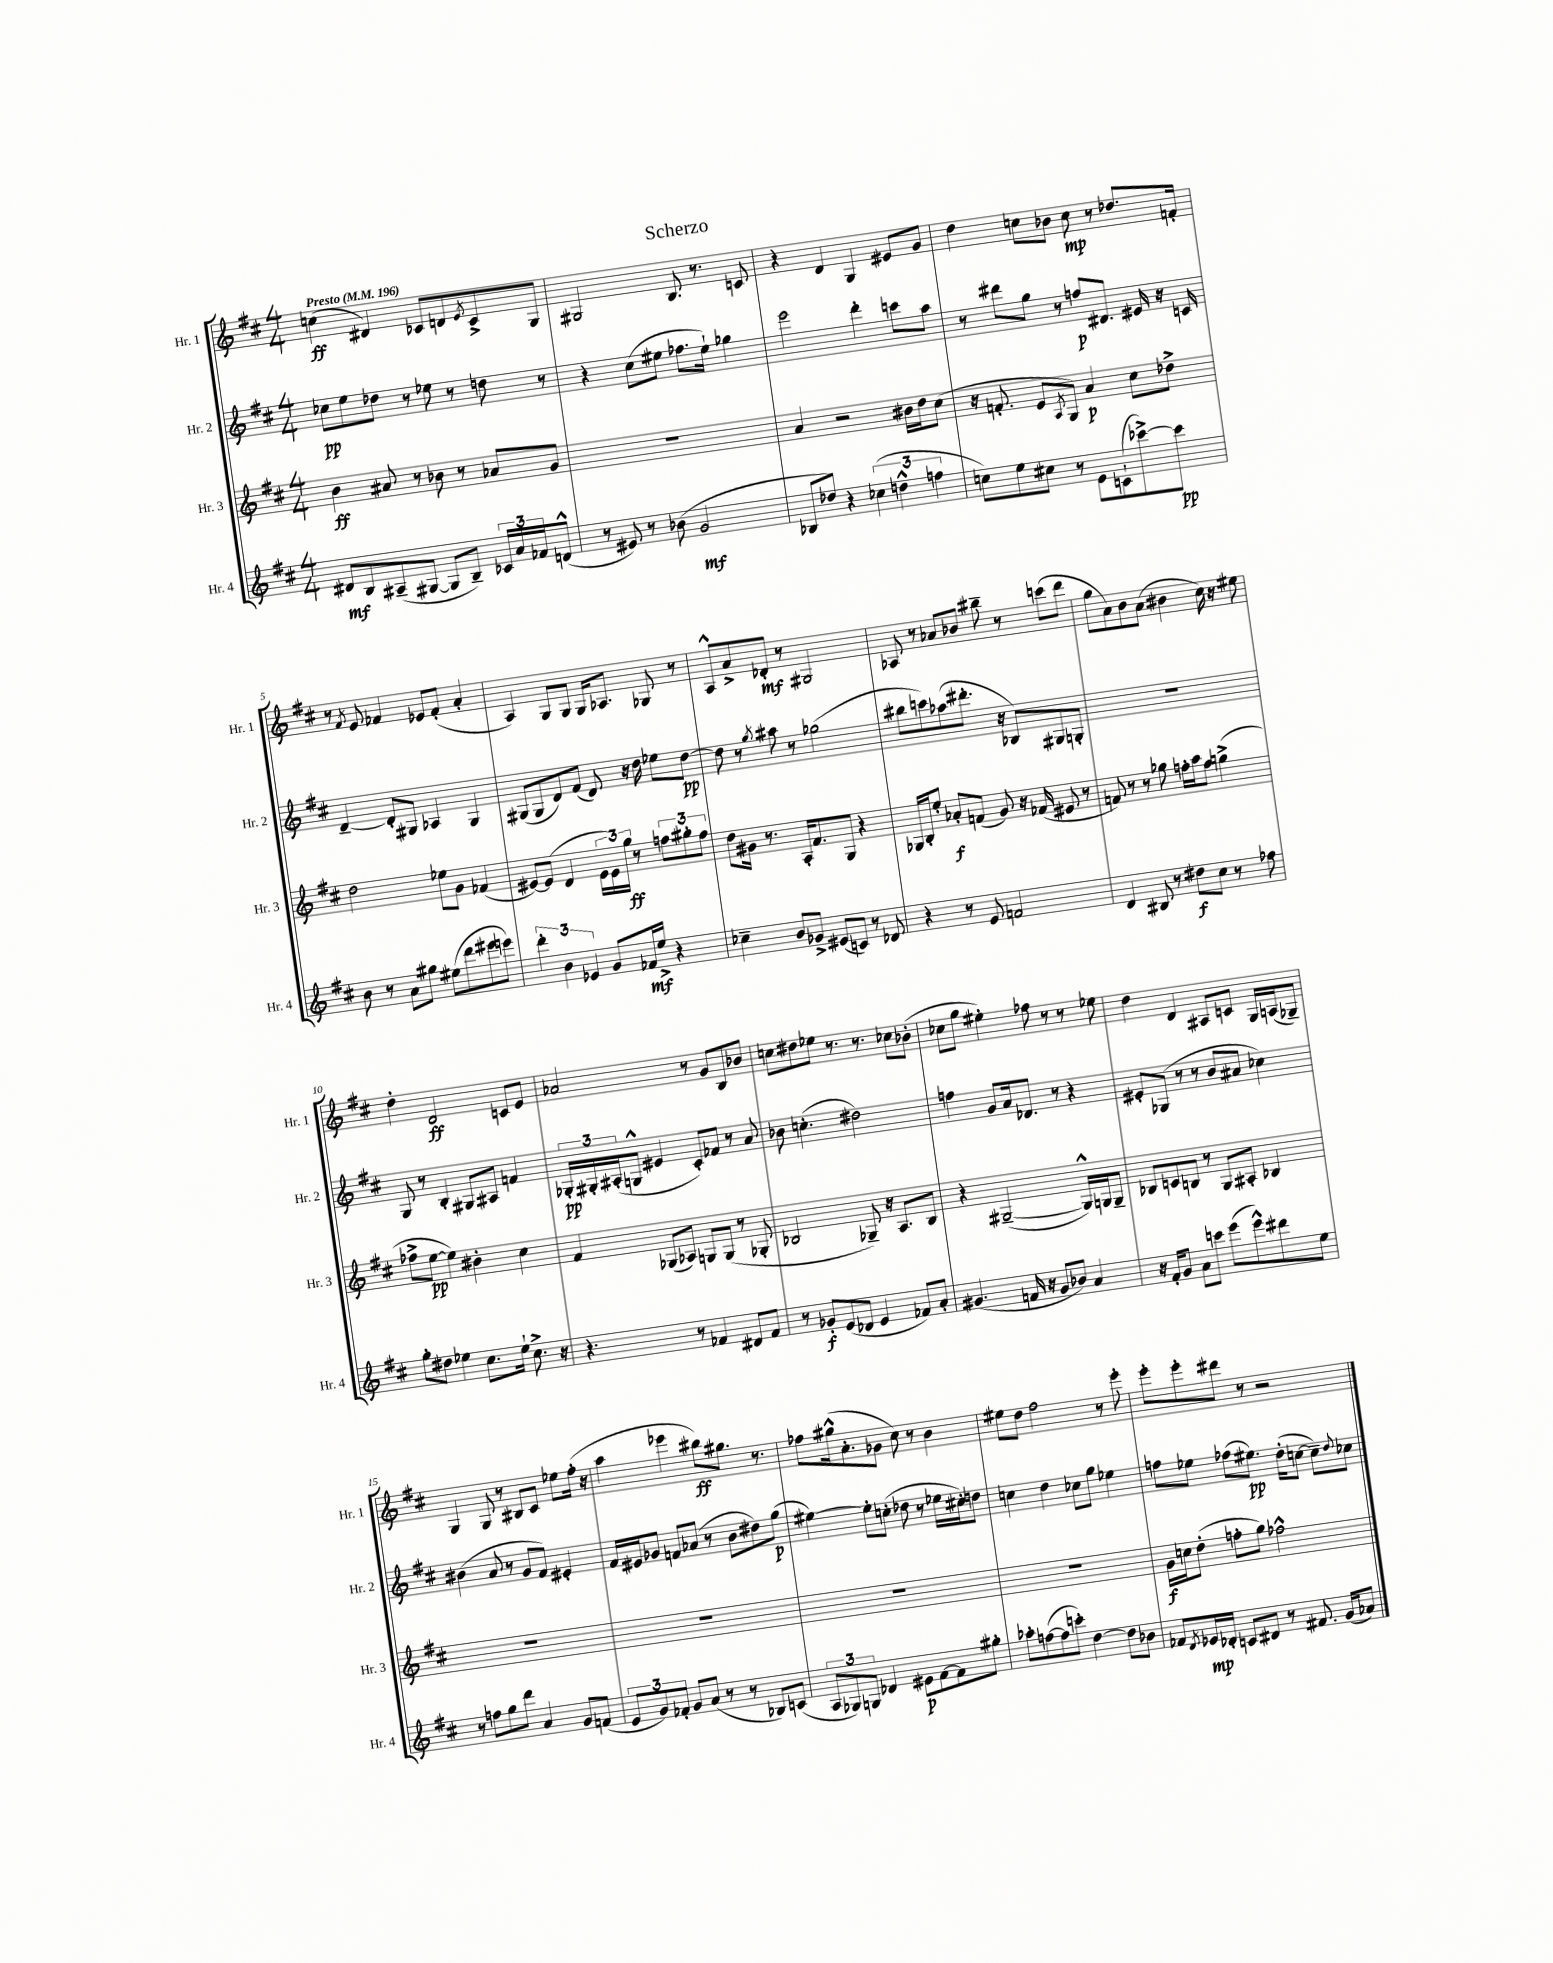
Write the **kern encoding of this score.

**kern	**kern	**kern	**kern
*staff4	*staff3	*staff2	*staff1
*clefG2	*clefG2	*clefG2	*clefG2
*k[f#c#]	*k[f#c#]	*k[f#c#]	*k[f#c#]
*M4/4	*M4/4	*M4/4	*M4/4
*MM196	*MM196	*MM196	*MM196
8d#/L	4b\	8cc-\L	(4cc\
8B/	.	8ee\	.
(8A#~/	8a#/	8dd-\J	4d#/)
[8G#/J	8r	8r	.
8G#/]L	8b-\	8ee-\	8c-/L
8B~/J)	8r	8r	8d/
.	.	.	8qe/
24c-/LL	8a-/L	8dd\	8c-^/
24a/	.	.	.
24f-/J	.	.	.
(8d^^/J	8g/J	8r	8G/J
=	=	=	=
8r	1r	4r	2G#/
8e#/)	.	.	.
8r	.	(8cc#\L	.
(8b-\	.	8ee#\J	.
2g/	.	8.ff-\L	8.B/
.	.	16ee#`\Jk)	8.r
.	.	4gg-\	.
.	.	.	8c/
=	=	=	=
8B-/L	4a/	2eee\	4r
8dd-/J)	.	.	.
4r	2r	.	4d/
(6cc-\	.	4ddd'\	4G/
6dd^^\	.	.	.
.	16b#\LL	8ccc\L	8e#/L
.	16dd\J	.	.
6ff\	.	.	.
.	(8cc#\J	8aa\J	8g/J
=	=	=	=
8cc\L)	16r	8r	4dd\
.	8.f'/	.	.
8ee\	.	8ddd#\L	.
8cc#\J	8e/L	8gg\J	8cc\L
.	8qA/	.	.
8r	8G/J)	8r	8b-\J
8e\L	4a/	8ff/L	8cc\
(8c`\	.	8.d#/J	8r
[8ccc-^\)	8cc#\L	.	8.dd-/L
.	.	16e#/	.
8ccc-\]J	8dd-^\J	16r	.
.	.	16c/	16f'/Jk
=	=	=	=
8b\	2dd\	[4d~/	8r
.	.	.	8qf#/
8r	.	.	8e/
8a\L	.	8d'/]L	4f-/
8gg#\J	.	8G#/J	.
(8ee#\L	8ee-\L	4A-/	8e-/L
8ddd\	8g\J	.	(8f-'/J
8eee#\	(4f-/	4G#/	4a'/
8eee\J)	.	.	.
=	=	=	=
6ddd'\	[8e#/L)	(8G#/L	4A/)
.	(8e#/]J	8G#/	.
6b\	.	.	.
.	4d/	8d/)	8G/L
6e-/	.	.	.
.	.	(8f#/J	8G/J
8g/L	24e#\LL	8d/)	16G/LK
.	24e#\)	.	.
.	.	.	8.A-/J
.	24gg\JJ	.	.
16f-/L	8r	16r	.
16ee^/JJ	.	16dd\	.
4r	12ff\L	8ee-\L	8G-/
.	12gg#'\	.	.
.	.	[8dd\J	8r
.	12ff\J	.	.
=	=	=	=
4cc-~\	8dd\L	8dd\]	8A^^/L
.	16g#\Jk	8r	8a^/
.	8.r	.	.
.	.	8qgg/	.
8b/L	.	8aa#\	8d-'/J
8g-^/J	16A'/LK	8r	8r
.	8.f#/	.	.
(8e#/L	.	(2gg-\	2G#/
8c/J)	8G/J	.	.
8r	4r	.	.
8d-/	.	.	.
=	=	=	=
4r	16G-/LL	8bb#\L	8A-/
.	16B'/J	.	.
.	8ee'/J	8ccc\)	8r
8r	8a-'/L	(8aa-\	8a-/L
8e/	(8f/J	8.ddd#'\J	8b-/J
2f/	8g/)	.	8bb#~\
.	.	16r	.
.	16r	8B-/L)	8r
.	(16f-/	.	.
.	8e#/	8G#/	(8ccc\L
.	8r	8G'/J	8ddd\J
=	=	=	=
4d/	8f/)	1r	8gg\L
.	8r	.	8a\)
8B#/	8r	.	8b\
8r	8gg-\	.	(8a\J
8dd#\L	16ff'\LL	.	4b#\
.	16aa\J	.	.
8cc#\J	8ff\J	.	.
8r	(4gg^\	.	16cc#\)
.	.	.	16r
8ff-\	.	.	8ee#\
=	=	=	=
8gg'\L	8ff-^\L	8G/	4dd'\
8dd#\J	[8ee\J	8r	.
4ee-\	4ee\])	4B'/	2d/
8.cc#\L	4b#'\	8G#/L	.
.	.	8A#/J	.
16ee-`\Jk	.	.	.
8.cc#^\	4cc#\	4f/	8c/L
.	.	.	8e/J
16r	.	.	.
=	=	=	=
4.r	4f#/	24G-'/LL	2a-/
.	.	24G#'/	.
.	.	(24A#'/J	.
.	.	8G^^/J	.
.	(8G-/L	4e#/	.
8r	8A-/J)	.	.
4f-/	8G/L	8c#'/L)	8r
.	(8G/J	8f-/J	8g/L
8d#/L	8r	8r	8B/
8f-/J	8G-'/	8a/	8b-/J
=	=	=	=
8r	2B-/	8b-\	8cc\L
8g-'/L	.	(4.cc'\	8dd#\
(8e/	.	.	8ee-\J
8d-/J	.	.	8.r
4e/	8G-~/)	2dd#\)	.
.	.	.	8.r
.	16r	.	.
.	8.A/L	.	.
8f-/L)	.	.	8cc-\L
8a'/J	8B-/J	.	(8b-'\J
=	=	=	=
(4.g#/	4r	4ff\	8cc-\L
.	.	.	8gg\J
.	([2G#~/	8g/L	4ee#'\)
16f/	.	16a/k	.
16r	.	8.d-/J	.
8g#/L	.	.	8ff-\
8b-/J)	.	8r	8r
4a/	16G#^^/]LL)	4r	8r
.	16G/J	.	.
.	8G~/J	.	8ee-\
=	=	=	=
16r	8B-/L	8e#'/L	4dd\
16f#'/LK	.	.	.
8g/J	8c/	(8G-/J	.
8a\L	8B/J	8r	4d/
8ccc\J	8r	8r	.
(8eee\L	8G/L	8b/L	8A#/L
8eee^^\)	8A#'/J	8a#/J	8c/J
8ddd#\	4B-/	4cc-\)	16G/LL
.	.	.	(16A/J
8ee\J	.	.	8G-~/J)
=	=	=	=
8r	1r	(4b#\	4G/
8ff\L	.	.	.
8gg\	.	8a/	8G/
8ddd\J	.	8r	8r
4a/	.	8g/L	8B#/L
.	.	8f#/J)	8c#/J
8g/L	.	4e#'/	8ee-\L
(8f/J	.	.	(16ff#'\Jk
.	.	.	16r
=	=	=	=
12e/L	1r	16f#/LL	4aa\
.	.	16e#/J	.
12g/)	.	.	.
.	.	8g-/J	.
12f-'/J	.	.	.
8g/L	.	8f/L	4eee-\
(8a/J	.	(8a-/J	.
8r	.	8r	8bb#\L)
8r	.	8b\L	8.gg#\J
8B-/L)	.	8dd#\)	.
.	.	.	8.r
(8c/J	.	(8gg\J	.
=	=	=	=
12A/L	1r	[4ee#\)	8ff-\L
12G-/)	.	.	.
.	.	.	(16gg#^^\k
12G/J	.	.	.
.	.	.	8.a'\
4d-/	.	8ee#'\]L	.
.	.	(8cc'\J	8g-\J
8e#\L	.	8dd-\	8cc#\)
[8f#\	.	8r	8r
8f#\]	.	16ee-\LL	4b\
.	.	16cc#'\J)	.
8gg#'\J	.	8dd\J	.
=	=	=	=
8aa-'\L	1r	4cc\	8ee#\L
([8ff\	.	.	8dd\J
8ff\]	.	4dd\	2ff#\
8ccc'\J)	.	.	.
[4dd\	.	8cc-\L	.
.	.	8gg\J	.
8dd\]L	.	4ee-\	8r
8b-\J	.	.	8eee'\
=	=	=	=
8f-/L	16g\LL	8ff\L	8eee'\L
.	16cc\J	.	.
8qd/	.	.	.
16e-/L	(8dd'\J	8ee-\J	8eee'\
16d-'/JJ	.	.	.
8c/L	8ff'\L	(8ff-\L	8ddd#\J
8d#/J	8gg\J)	8.ee#\J)	8r
8r	2ff-^^\	.	2r
.	.	(16dd'\LK	.
8.f#/	.	[8cc\J	.
.	.	8cc~\]L)	.
(16g/LK	.	.	.
.	.	8qqdd/	.
8a-/J)	.	8cc-\J	.
==	==	==	==
*-	*-	*-	*-
